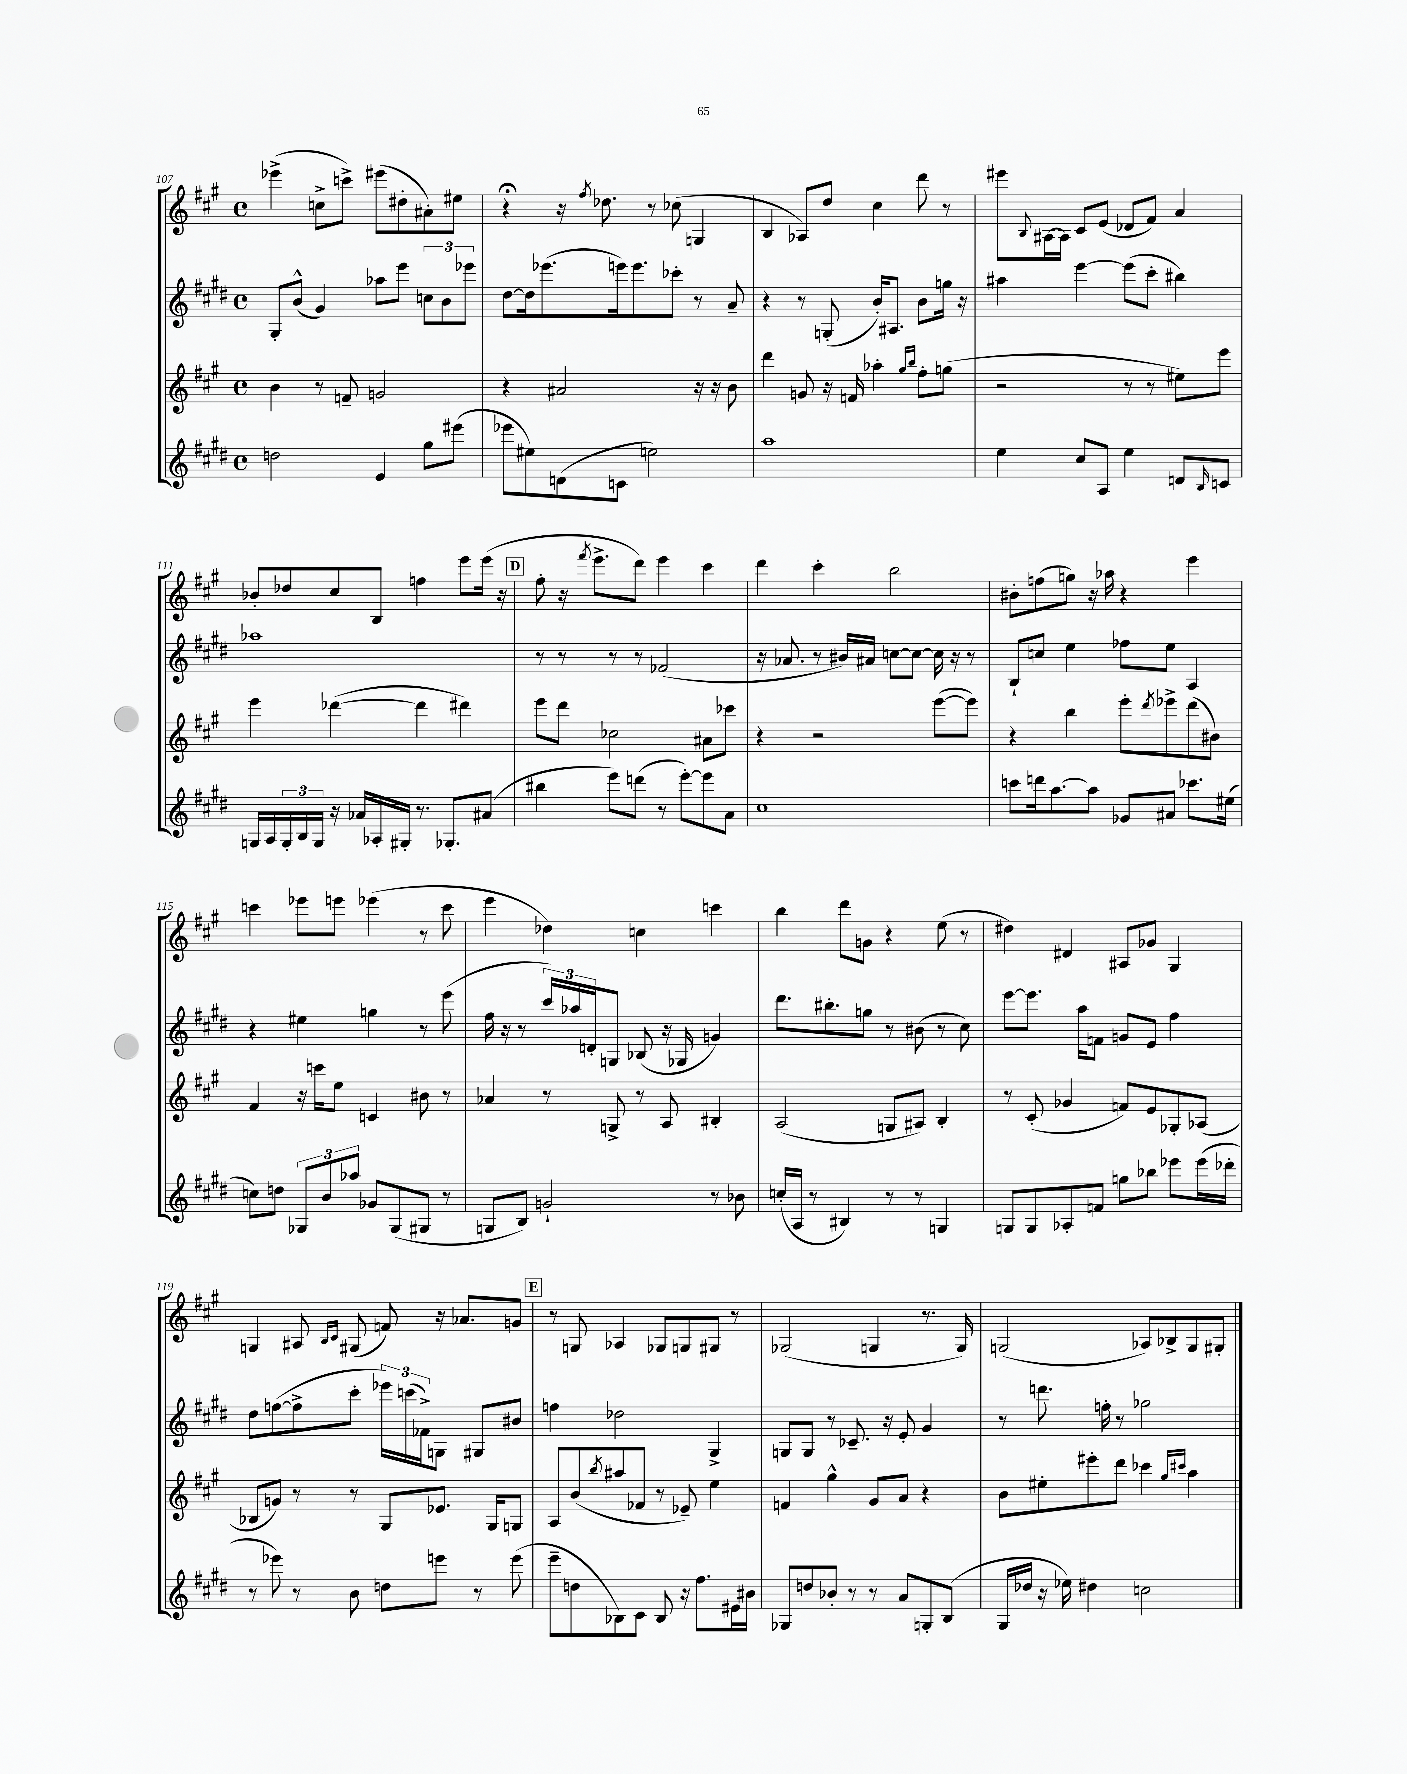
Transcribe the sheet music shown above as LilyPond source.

<<
\new StaffGroup <<
\new Staff = "s0" {
    \clef treble \key a \major \defaultTimeSignature \time 4/4
    ees'''4->( c''8-> c'''8->) eis'''8( dis''8-. ais'8-.) eis''8 |
    r4\fermata r16 \acciaccatura { fis''8 } des''8. r8 ces''8( g4 |
    b4 aes8) d''8 cis''4 d'''8 r8 |
    eis'''8 \appoggiatura { b8 } ais16~ ais16 cis'8 e'8( des'8 fis'8) a'4 |
    bes'8-. des''8 cis''8 b8 f''4 e'''8 e'''16( r16 |
    \mark \markup { \box "D" } fis''8-. r16 \acciaccatura { fis'''8 } e'''8.-> d'''8) e'''4 cis'''4 |
    d'''4 cis'''4-. b''2 |
    bis'8-. f''8( g''8) r16 aes''16 r4 e'''4 |
    c'''4 ees'''8 e'''8 ees'''4( r8 c'''8 |
    e'''4 des''4) c''4 c'''4 |
    b''4 d'''8 g'8 r4 e''8( r8 |
    dis''4) dis'4 ais8 ges'8 gis4 |
    g4 ais8 \grace { b16 cis'16 } gis8( f'8) r16 aes'8. g'8 |
    \mark \markup { \box "E" } r8 g8 aes4 ges8 g8 gis8 r8 |
    ges2( g4 r8. g16) |
    g2( aes8) bes8-> g8 gis8-. \bar "|." |
}
\new Staff = "s1" {
    \clef treble \key e \major \defaultTimeSignature \time 4/4
    gis8-. b'8-^( gis'4) aes''8 e'''8 \tuplet 3/2 { c''8 b'8 ees'''8 } |
    dis''8~ dis''16 ees'''8.( e'''16) e'''8. ces'''8-. r8 a'8-- |
    r4 r8 g8-.( b'16-.) ais8. b'8 g''16 r16 |
    ais''4 e'''4~ e'''8( cis'''8-. bis''4) |
    aes''1 |
    \mark \markup { \box "D" } r8 r8 r8 r8 fes'2( |
    r16 aes'8. r8 bis'16) ais'16 c''8~ c''8~ c''16 r16 r8 |
    b8-! c''8 e''4 fes''8 e''8 a4 |
    r4 eis''4 g''4 r8 e'''8( |
    fis''16 r16 r8 \tuplet 3/2 { cis'''16) aes''16 d'16-. } g8 bes8( r16 ges16 g'4) |
    dis'''8. bis''8.-. g''8 r8 bis'8( r8 cis''8) |
    e'''8~ e'''8. a''16 f'8 g'8 e'8 fis''4 |
    dis''8 f''8~( f''8-> cis'''8-. \tuplet 3/2 { ees'''16) c'''16( fes'16->) } g8 gis8 bis'8 |
    \mark \markup { \box "E" } f''4 des''2 gis4-> |
    g8 g8 r8 ces'8.-- r16 e'8-. gis'4 |
    r8 d'''8. f''16-. r8 ges''2 \bar "|." |
}
\new Staff = "s2" {
    \clef treble \key a \major \defaultTimeSignature \time 4/4
    b'4 r8 f'8-- g'2 |
    r4 ais'2 r16 r16 b'8 |
    d'''4 g'8 r16 f'16 aes''4-. \grace { gis''16 b''16 } fis''8-. g''8( |
    r2 r8 r8 eis''8) e'''8 |
    e'''4 des'''4~( des'''4 dis'''4) |
    \mark \markup { \box "D" } e'''8 d'''8 ces''2 ais'8 ces'''8 |
    r4 r2 e'''8~( e'''8) |
    r4 b''4 e'''8-. \acciaccatura { d'''8 } ees'''8-> d'''8( bis'8) |
    fis'4 r16 c'''16 e''8 c'4 bis'8 r8 |
    aes'4 r8 g8-> r8 a8 bis4-. |
    a2( g8 ais8) b4-. |
    r8 cis'8-.( ges'4 f'8) e'8 ges8-. aes8( |
    bes8 g'8) r8 r8 gis8 ees'8. gis16 g8 |
    \mark \markup { \box "E" } a8 b'8( \acciaccatura { b''8 } ais''8 fes'8 r8 ees'8--) e''4 |
    f'4 gis''4-^ gis'8 a'8 r4 |
    b'8 eis''8-. eis'''8-. d'''8 ces'''4 \grace { gis''16 cis'''16 } a''4 \bar "|." |
}
\new Staff = "s3" {
    \clef treble \key e \major \defaultTimeSignature \time 4/4
    d''2 e'4 gis''8 eis'''8( |
    ees'''8 eis''8) d'8( c'8 e''2) |
    a''1 |
    e''4 cis''8 a8 e''4 d'8 \grace { b16 } c'8 |
    g16 a16 \tuplet 3/2 { g16-. b16 g16 } r16 aes'16 aes16-. gis16-. r8. ges8.-. ais'8( |
    \mark \markup { \box "D" } bis''4 e'''8) d'''8( r8 e'''8~-.) e'''8 a'8 |
    cis''1 |
    c'''8 d'''16 a''8.~ a''8 ges'8 ais'8 ces'''8. eis''16( |
    c''8) d''8 \tuplet 3/2 { ges8 b'8 aes''8 } ges'8 ges8( gis8 r8 |
    g8 b8) g'2-! r8 bes'8 |
    c''16-.( a16 r8 bis4) r8 r8 g4 |
    g8 g8 aes8-. f'8 g''8 bes''8 ees'''8 ees'''16( des'''16-. |
    r8 ees'''8) r8 b'8 d''8 e'''8 r8 e'''8( |
    \mark \markup { \box "E" } e'''8-- d''8 bes8) cis'8 bes8 r16 fis''8. eis'16 bis'16 |
    ges8 d''8 bes'8-. r8 r8 a'8 g8-. b8( |
    gis16 des''16 r16 ees''16) dis''4 c''2 \bar "|." |
}
>>
>>
\layout { \context { \Score currentBarNumber = #107 } }
